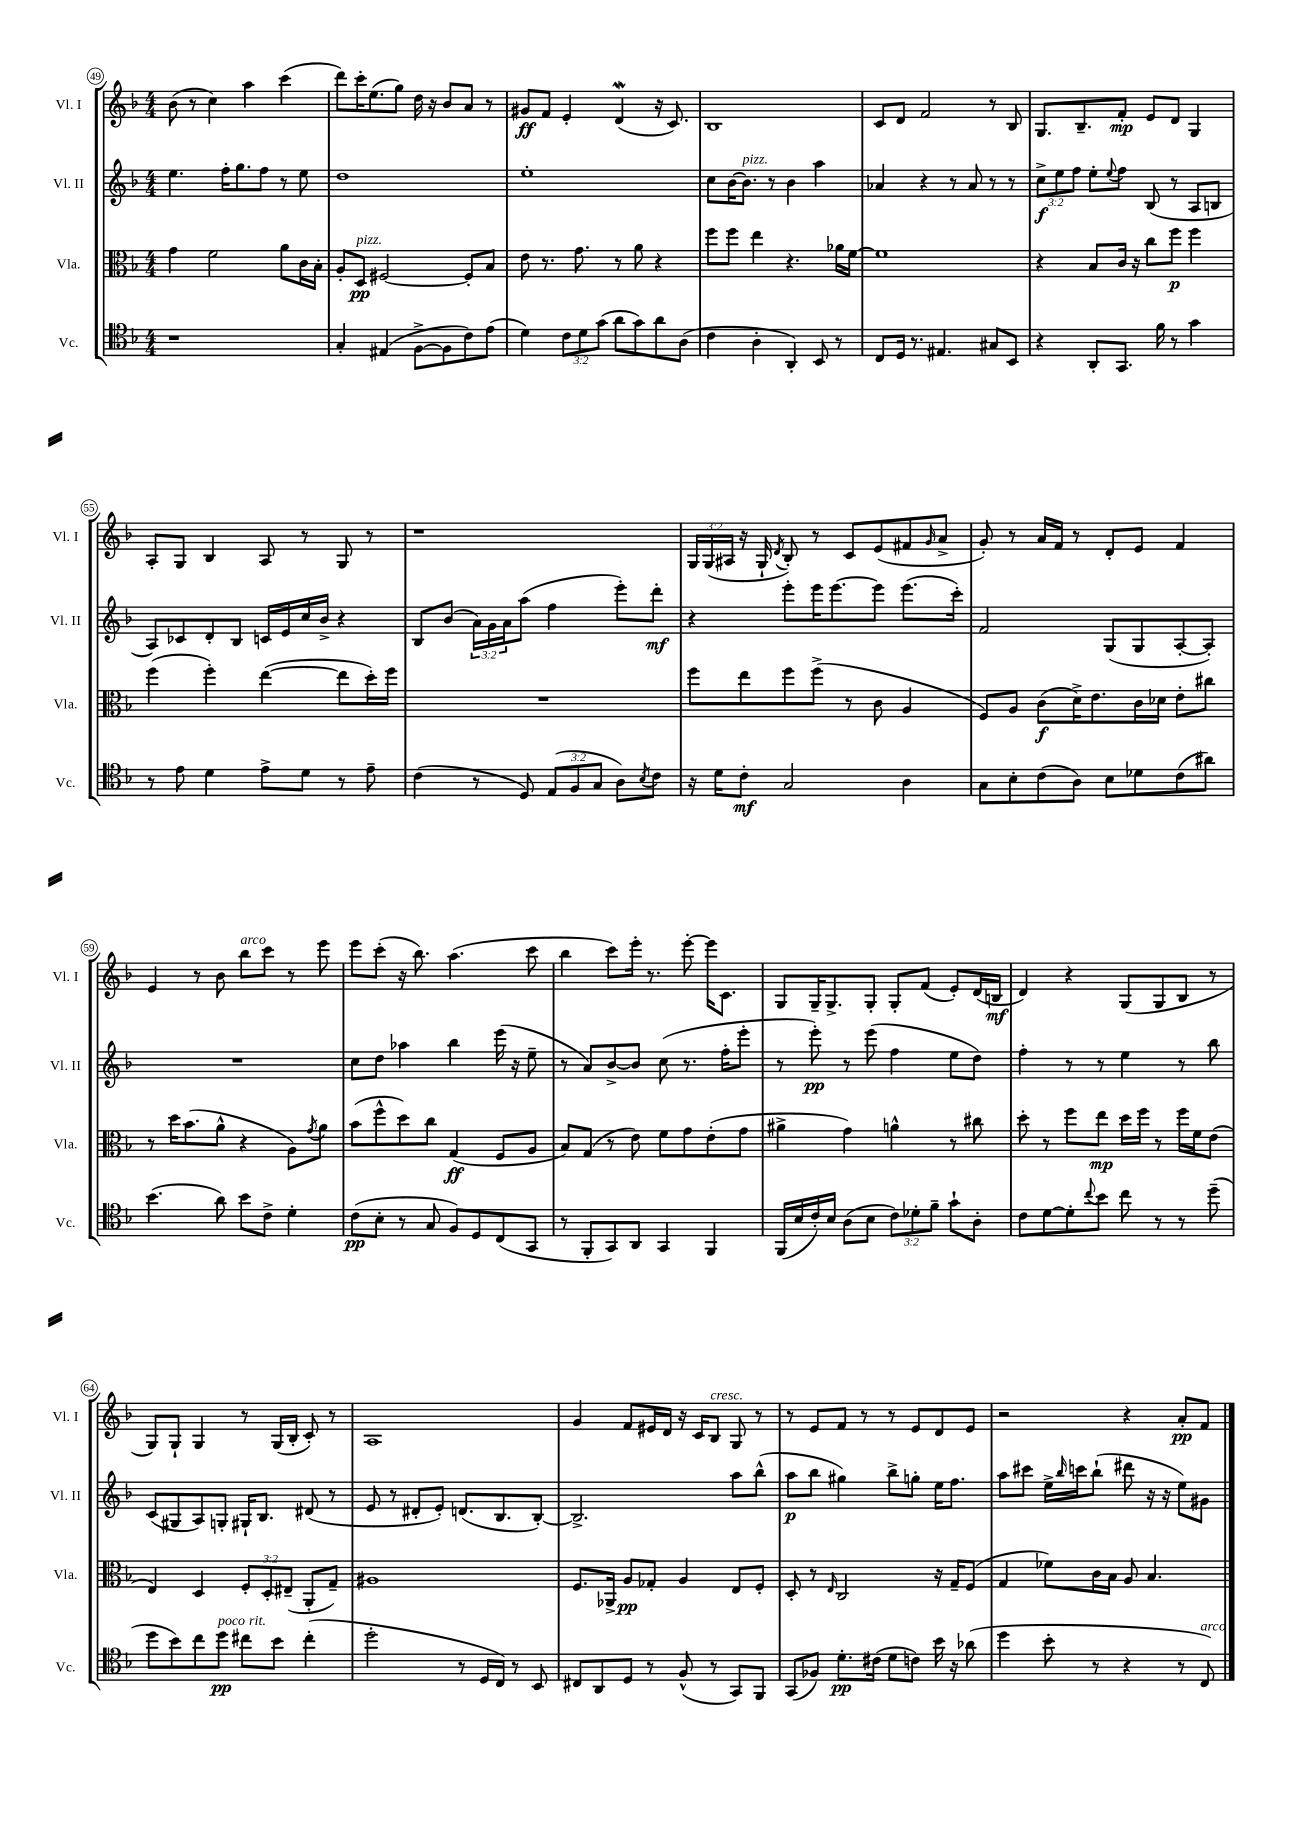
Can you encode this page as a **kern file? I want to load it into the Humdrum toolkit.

**kern	**kern	**kern	**kern
*staff4	*staff3	*staff2	*staff1
*clefC4	*clefC3	*clefG2	*clefG2
*k[b-]	*k[b-]	*k[b-]	*k[b-]
*M4/4	*M4/4	*M4/4	*M4/4
1r	4g	4.ee	(8b-
.	.	.	8r
.	2f	.	4cc)
.	.	16ff'	.
.	.	8.gg	.
.	.	.	4aa
.	.	8ff	.
.	8a	8r	(4ccc
.	16c	8ee	.
.	16B-'	.	.
=	=	=	=
4G'	8A'	1dd	8ddd)
.	8D	.	16ccc'
.	.	.	(8.ee
(4E#	[2F#	.	.
.	.	.	8gg)
[8F^	.	.	16dd
.	.	.	16r
8F]	.	.	8b-
8c)	8F#']	.	8a
(8e	8B-	.	8r
=	=	=	=
4d)	8e	1ee'	8g#
.	8.r	.	8f
12c	.	.	4e'
.	8.g	.	.
12d	.	.	.
(12g	.	.	.
8a	8r	.	(4d
8g)	8a	.	.
8a	4r	.	16r
.	.	.	8.c)
(8A	.	.	.
=	=	=	=
4c	8ff	8cc	1B-
.	8ff	[16b-	.
.	.	8.b-]	.
4A'	4ee	.	.
.	.	8r	.
4AA')	4.r	4b-	.
8BB-	.	4aa	.
8r	16a-	.	.
.	[16f	.	.
=	=	=	=
8C	1f]	4a-	8c
16D	.	.	8d
8.r	.	.	.
.	.	4r	2f
4.E#	.	.	.
.	.	8r	.
.	.	8a-	.
8G#	.	8r	8r
8BB-	.	8r	8B-
=	=	=	=
4r	4r	12cc^	8.G
.	.	12ee	.
.	.	12ff	.
.	.	.	8.B-~
8AA'	8B-	8ee'	.
.	.	8qqee	.
8.GG	16c	8ff	8f'
.	16r	.	.
.	8cc	(8B-	8e
16f	.	.	.
8r	8ff	8r	8d
4g	4ff	8A	4G
.	.	8B	.
=	=	=	=
8r	(4ff	8A)	8A'
8e	.	8c-	8G
4d	4ff')	8d'	4B-
.	.	8B-	.
8e^	([4ee	16c	8A
.	.	16e	.
8d	.	16cc	8r
.	.	16b-^	.
8r	8ee]	4r	8G
8e~	16dd')	.	8r
.	16ff	.	.
=	=	=	=
(4c	1r	8B-	1r
.	.	(8b-	.
8r	.	24a)	.
.	.	24g	.
.	.	24a	.
8D)	.	(8aa	.
(12E	.	4ff	.
12F	.	.	.
12G	.	.	.
8A)	.	8eee')	.
8qB-	.	.	.
8c	.	8ddd'	.
=	=	=	=
16r	8ff	4r	24G
.	.	.	(24G
16d	.	.	.
.	.	.	24A#
8c'	8ee	.	16r
.	.	.	16G`
.	.	.	8qd
2G	8ff	8eee'	8B-')
.	(8ff^	16eee	8r
.	.	[8.eee	.
.	8r	.	8c
.	8c	8eee]	(8e
4A	4A	(8.eee	8f#
.	.	.	16qqg
.	.	.	8a^
.	.	16ccc')	.
=	=	=	=
8G	8F)	2f	8g')
8B-'	8A	.	8r
(8c	(8c	.	16a
.	.	.	16f
8A)	16d^)	.	8r
.	8.e	.	.
8B-	.	(8G	8d'
8d-	16c	8G	8e
.	16d-	.	.
(8c	8e'	[8A'	4f
8a#)	8cc#	8A'])	.
=	=	=	=
(4.b-	8r	1r	4e
.	16dd	.	.
.	(8.b-	.	.
.	.	.	8r
8a)	8a^^	.	8b-
8b-	4r	.	8bb-
8c^	.	.	8ccc
4d'	8A)	.	8r
.	8qg	.	.
.	8a	.	8eee
=	=	=	=
(8c	(8b-	8cc	8eee
8B-'	8ff^^	8dd	(8ccc'
8r	8dd)	4aa-	16r
.	.	.	8.bb-)
8G	8cc	.	.
8F)	(4G	4bb-	(4.aa
8D	.	.	.
(8C	8F	(16eee	.
.	.	16r	.
8GG	8A	8ee~	8ccc
=	=	=	=
8r	8B-)	8r	4bb-
8FF'	(8G	8a)	.
8GG)	8r	[8b-^	8ccc)
8AA	8e)	8b-]	16eee'
.	.	.	8.r
4GG	8f	(8cc	.
.	8g	8.r	[8eee'
4FF	(8e'	.	16eee]
.	.	16ff'	8.c
.	8g	8eee'	.
=	=	=	=
(16FF	4a#^	8r	8G
16B-	.	.	.
16c')	.	8eee')	16G~
16B-	.	.	8.G^
(8A	4g)	8r	.
8B-	.	(8eee	8G'
12c)	4a^^	4ff	8G'
12d-'	.	.	.
.	.	.	(8f
12f~	.	.	.
8g`	8r	8ee	8e')
8A'	8cc#	8dd)	(16d
.	.	.	16B
=	=	=	=
8c	8dd'	4ff'	4d)
[8d	8r	.	.
8d']	8ff	8r	4r
8qqcc	.	.	.
8b-	8ee	8r	.
8cc	16dd	4ee	(8G
.	16ff	.	.
8r	8r	.	8G
8r	16ff	8r	8B-
.	16f	.	.
(8dd~	(8e	8bb-	8r
=	=	=	=
8dd	4E)	(8c	8G)
8b-)	.	8G#	8G`
8cc	4D	8A)	4G
8dd	.	8G'	.
8cc#	12F'	16G#`	8r
.	.	8.B-	.
.	12D'	.	.
8b-	.	.	(16G
.	(12E#~	.	.
.	.	.	16B-'
(4cc#'	8AA'	(8d#	8c')
.	8G~)	8r	8r
=	=	=	=
2dd'	1A#	8e	1A
.	.	8r	.
.	.	8d#'	.
.	.	8e')	.
8r	.	(8.d	.
16D	.	.	.
16C)	.	8.B-	.
8r	.	.	.
8BB-	.	[8B-')	.
=	=	=	=
8C#	8.F	2.B-^]	4g
8AA	.	.	.
.	16AA-^	.	.
8D	8A	.	8f
8r	8G-'	.	16e#
.	.	.	16d
(8F^^	4A	.	16r
.	.	.	16c
8r	.	.	8B-
8GG)	8E	8aa	8G
8FF	8F'	(8bb-^^	8r
=	=	=	=
(8GG	8D'	8aa	8r
8F-)	8r	8bb-	8e
.	16qqE	.	.
8.d'	2C	4gg#)	8f
.	.	.	8r
(16c#	.	.	.
8d	.	8bb-^	8r
8c)	.	8gg'	8e
16b-	16r	16ee	8d
16r	16G~	8.ff	.
(8a-	(8F	.	8e
=	=	=	=
4dd	4G	8aa	2r
.	.	8ccc#	.
8b-'	8f-)	16ee^	.
.	.	16qqbb-	.
.	.	16ccc	.
8r	16c	(8bb-`	.
.	16B-	.	.
4r	8A	8ddd#	4r
.	4.B-	16r	.
.	.	16r	.
8r	.	8ee)	8a'
8C)	.	8g#	8f
==	==	==	==
*-	*-	*-	*-
